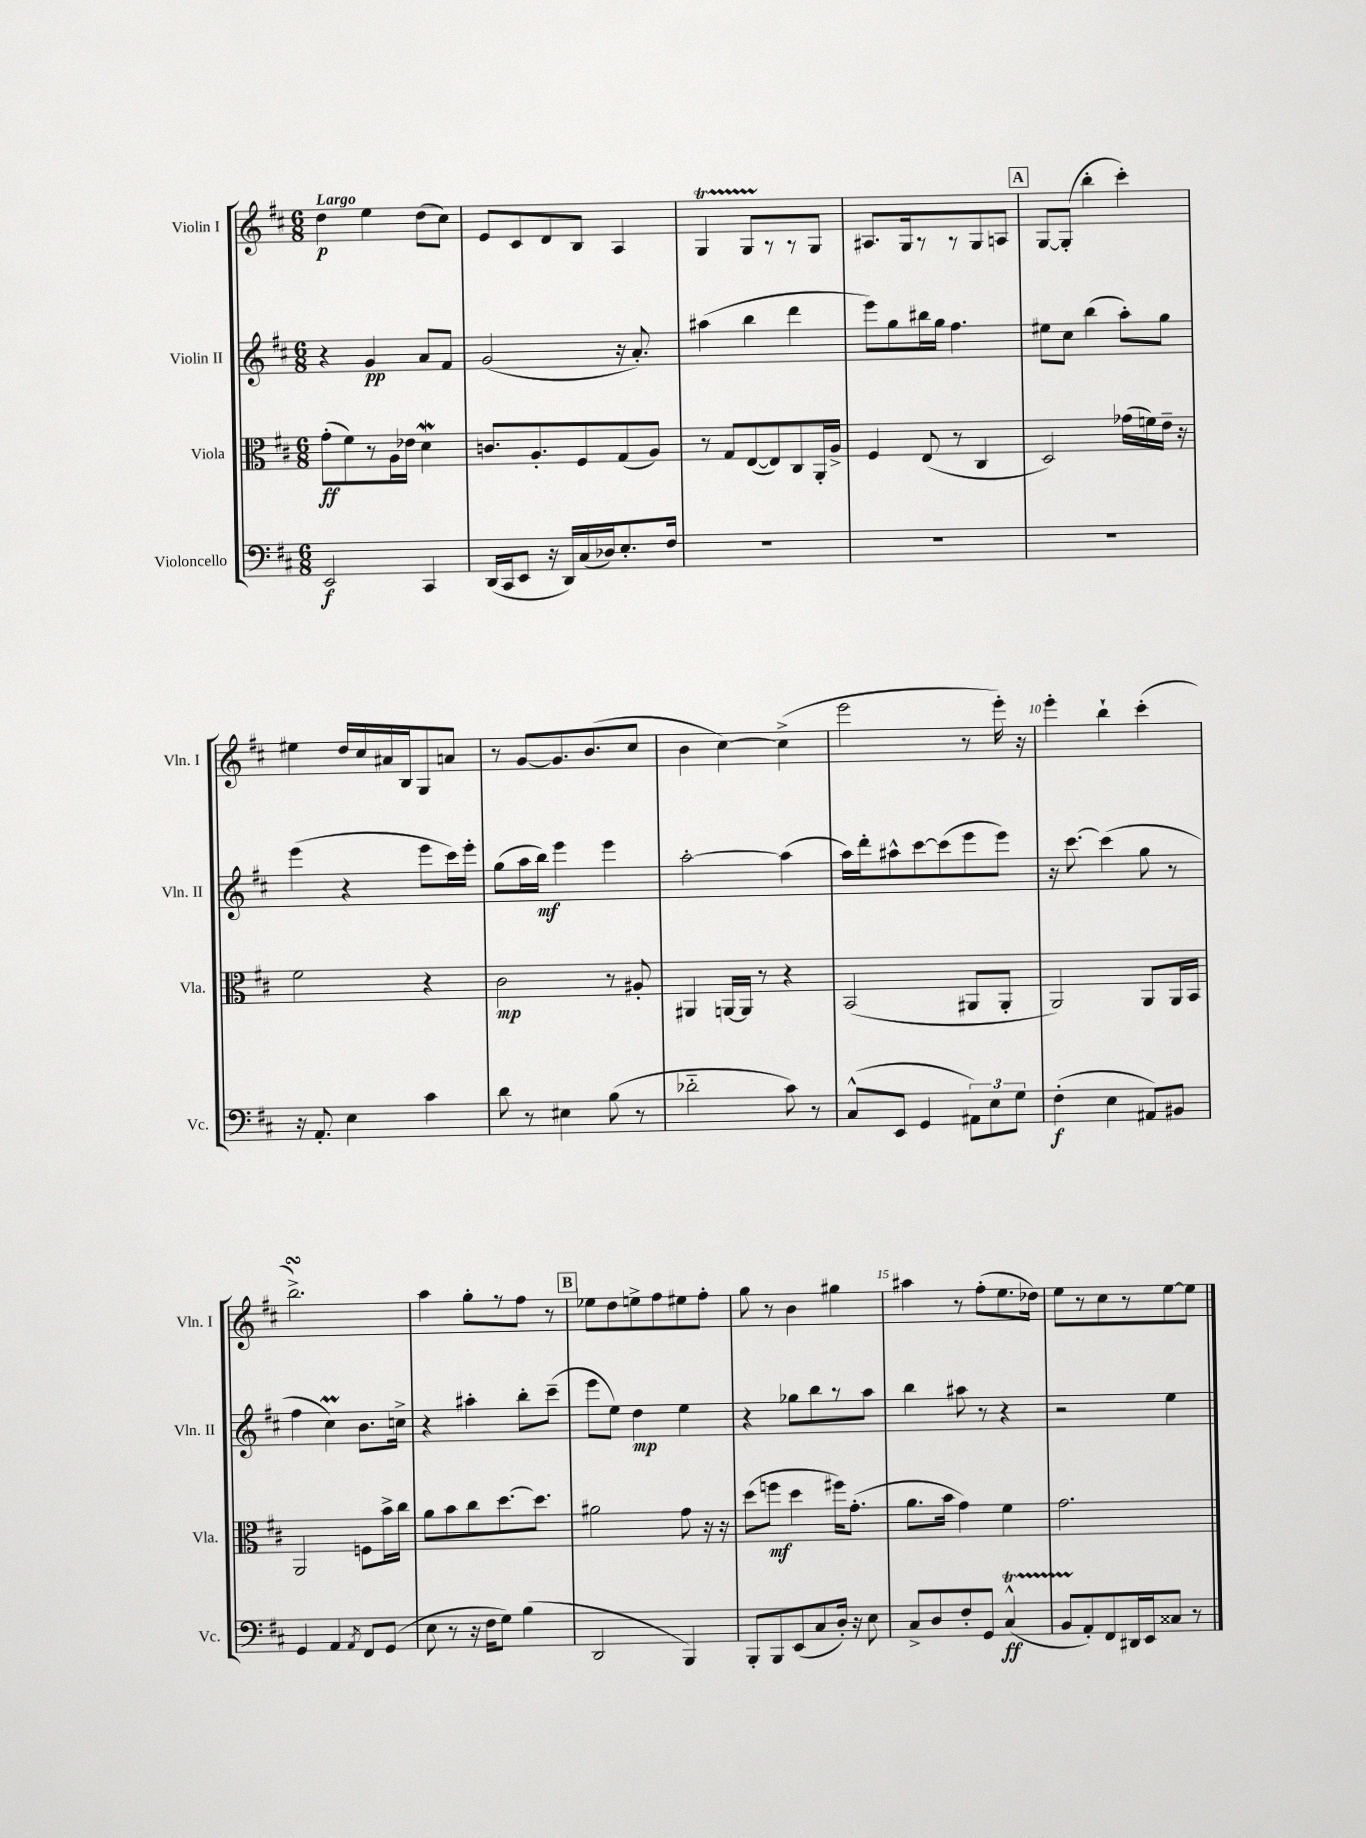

**kern	**dynam	**kern	**dynam	**kern	**dynam	**kern	**dynam
*part4	*part4	*part3	*part3	*part2	*part2	*part1	*part1
*staff4	*staff4	*staff3	*staff3	*staff2	*staff2	*staff1	*staff1
*I"Violoncello	*	*I"Viola	*	*I"Violin II	*	*I"Violin I	*
*I'Vc.	*	*I'Vla.	*	*I'Vln. II	*	*I'Vln. I	*
*clefF4	*	*clefC3	*	*clefG2	*	*clefG2	*
*k[f#c#]	*	*k[f#c#]	*	*k[f#c#]	*	*k[f#c#]	*
*M6/8	*	*M6/8	*	*M6/8	*	*M6/8	*
=1	=1	=1	=1	=1	=1	=1	=1
!	!	!	!	!	!	!LO:TX:a:B:t=Largo	!
2EE/	f	(8g'\L	ff	4r	.	4dd\	p
.	.	8f#\)	.	.	.	.	.
.	.	8r	.	4g/	pp	4ee\	.
.	.	16A\L	.	.	.	.	.
.	.	16e-X\JJ	.	.	.	.	.
4CC#/	.	4dw\	.	8a/L	.	(8dd\L	.
.	.	.	.	8f#/J	.	8cc#\J)	.
=2	=2	=2	=2	=2	=2	=2	=2
(16DD/LL	.	8.cn/L	.	(2g/	.	8e/L	.
16CC#/J	.	.	.	.	.	.	.
8EE/J	.	.	.	.	.	8c#/	.
.	.	8.A'/	.	.	.	.	.
16r	.	.	.	.	.	8d/	.
16DD/LL)	.	.	.	.	.	.	.
(16C#/	.	8F#/	.	.	.	8B/J	.
16D-X/J)	.	.	.	.	.	.	.
8.E'/	.	(8G/	.	16r	.	4A/	.
.	.	.	.	8.a'/)	.	.	.
.	.	8A/J)	.	.	.	.	.
16F#/Jk	.	.	.	.	.	.	.
=3	=3	=3	=3	=3	=3	=3	=3
2.r	.	8r	.	(4aa#X\	.	4GT/	.
.	.	8G/L	.	.	.	.	.
.	.	([8E/	.	4bb\	.	8GTTT/L	.
.	.	8E/])	.	.	.	8r	.
.	.	8C#/	.	4ddd\	.	8r	.
.	.	16AA'/L	.	.	.	8G/J	.
.	.	16A^/JJ	.	.	.	.	.
=4	=4	=4	=4	=4	=4	=4	=4
2.r	.	4F#/	.	8eee\L)	.	8.A#X/L	.
.	.	.	.	8gg\	.	.	.
.	.	.	.	.	.	16G/k	.
.	.	(8E/	.	16bb#X\L	.	8r	.
.	.	.	.	16gg\JJ	.	.	.
.	.	8r	.	4.ff#\	.	8r	.
.	.	4C#/	.	.	.	8G/	.
.	.	.	.	.	.	8An/J	.
!!LO:REH:place=s1:t=A
=5	=5	=5	=5	=5	=5	=5	=5
2.r	.	2D/)	.	8ee#X\L	.	[8G/L	.
.	.	.	.	8cc#\J	.	(8G'/J]	.
.	.	.	.	(4bb\	.	4bb'\	.
.	.	(16g-X\LL	.	8aa'\L)	.	4ccc#'\)	.
.	.	16fn\)	.	.	.	.	.
.	.	16e~\JJ	.	8gg\J	.	.	.
.	.	16r	.	.	.	.	.
!!LO:LB:g=z
=6	=6	=6	=6	=6	=6	=6	=6
16r	.	2f#\	.	(4eee\	.	4ee#X\	.
8.AA'/	.	.	.	.	.	.	.
4E\	.	.	.	4r	.	16dd/LL	.
.	.	.	.	.	.	16cc#/	.
.	.	.	.	.	.	16a#X/	.
.	.	.	.	.	.	16B/J	.
4c#\	.	4r	.	8eee\L	.	8G/	.
.	.	.	.	16ccc#\L)	.	8an/J	.
.	.	.	.	16eee'\JJ	.	.	.
=7	=7	=7	=7	=7	=7	=7	=7
8d\	.	2c#\	mp	(8gg\L	.	8r	.
8r	.	.	.	16aa\L	.	[8g/L	.
.	.	.	.	16bb\JJ)	mf	.	.
4E#X\	.	.	.	4eee\	.	8.g/]	.
.	.	.	.	.	.	(8.b/	.
(8B\	.	8r	.	4eee\	.	.	.
8r	.	8A#X'/	.	.	.	8cc#/J	.
=8	=8	=8	=8	=8	=8	=8	=8
2d-X\	.	4AA#X/	.	[2aa'\	.	4b\	.
.	.	[16AAn/LL	.	.	.	[4cc#\)	.
.	.	16AA/JJ]	.	.	.	.	.
.	.	8r	.	.	.	.	.
8c#\)	.	4r	.	(4aa\]	.	(4cc#^\]	.
8r	.	.	.	.	.	.	.
=9	=9	=9	=9	=9	=9	=9	=9
(8C#^^/L	.	(2BB/	.	16aa\LL)	.	2eee\	.
.	.	.	.	16ddd'\J	.	.	.
8EE/J	.	.	.	8aa#X^^\	.	.	.
4GG/	.	.	.	[8ccc#\	.	.	.
.	.	.	.	(8ccc#\]	.	.	.
12AA#X\L)	.	8AA#X/L	.	8eee\	.	8r	.
12E\	.	.	.	.	.	.	.
.	.	8AA#'/J	.	8eee\J)	.	16eee'\)	.
12G\J	.	.	.	.	.	.	.
.	.	.	.	.	.	16r	.
=10	=10	=10	=10	=10	=10	=10	=10
(4F#'\	f	2AA/)	.	16r	.	4eee'\	.
.	.	.	.	[8.ccc#\	.	.	.
4E\	.	.	.	(4ccc#\]	.	4bb`\	.
8AA#X/L)	.	8AA/L	.	8gg\	.	(4ccc#'\	.
8BB#X/J	.	16AA/L	.	8r	.	.	.
.	.	16BB/JJ	.	.	.	.	.
!!LO:LB:g=z
=11	=11	=11	=11	=11	=11	=11	=11
4GG/	.	2AA/	.	4ff#\	.	2.bbsSSS^\)	.
4AA/	.	.	.	4cc#m\)	.	.	.
8qAA/	.	.	.	.	.	.	.
8FF#/L	.	8Fn\L	.	8.b\L	.	.	.
(8GG/J	.	16b^\L	.	.	.	.	.
.	.	16cc#\JJ	.	16ccn^\Jk	.	.	.
=12	=12	=12	=12	=12	=12	=12	=12
8E\	.	8a\L	.	4r	.	4aa\	.
8r	.	8b\	.	.	.	.	.
16r	.	8cc#\	.	4aa#X'\	.	8gg'\L	.
16F#\KL	.	.	.	.	.	.	.
8G\J)	.	[8.dd\	.	.	.	8r	.
(4B\	.	.	.	8bb'\L	.	8ff#\J	.
.	.	8.dd\J]	.	.	.	.	.
.	.	.	.	(8ccc#~\J	.	8r	.
!!LO:REH:place=s1:t=B
=13	=13	=13	=13	=13	=13	=13	=13
2DD/	.	2a#X\	.	8eee\L	.	8ee-X\L	.
.	.	.	.	8ee\J)	.	8dd\	.
.	.	.	.	4dd\	mp	8een^\	.
.	.	.	.	.	.	8ff#\	.
4BBB/)	.	8g\	.	4ee\	.	8ee#X\	.
.	.	16r	.	.	.	8ff#'\J	.
.	.	16r	.	.	.	.	.
=14	=14	=14	=14	=14	=14	=14	=14
8BBB'/L	.	(8dd\L	.	4r	.	8gg\	.
8BBB/	.	8ffn\J	mf	.	.	8r	.
(8EE/	.	4dd\	.	8gg-X\L	.	4b\	.
8C#/	.	.	.	8bb\	.	.	.
16D'/Jk)	.	16ff#X\KL)	.	8r	.	4gg#X\	.
16r	.	(8.g'\J	.	.	.	.	.
8E\	.	.	.	8aa\J	.	.	.
=15	=15	=15	=15	=15	=15	=15	=15
8C#^/L	.	8.a\L	.	4bb\	.	4aa#X\	.
8D/	.	.	.	.	.	.	.
.	.	16b\Jk	.	.	.	.	.
8F#'/	.	4g\)	.	8aa#X\	.	8r	.
8GG/J	.	.	.	8r	.	(8ff#'\L	.
(4C#t^^/	ff	4f#\	.	4r	.	8.ee\	.
.	.	.	.	.	.	16dd-X\Jk)	.
=16	=16	=16	=16	=16	=16	=16	=16
8BBTTT/L	.	2.g\	.	2r	.	8ee\L	.
8AA'/)	.	.	.	.	.	8r	.
8FF#/	.	.	.	.	.	8cc#\	.
16DD#X/L	.	.	.	.	.	8r	.
16EE/J	.	.	.	.	.	.	.
8C##X/J	.	.	.	4ee\	.	[8ee\	.
8r	.	.	.	.	.	8ee\J]	.
==	==	==	==	==	==	==	==
*-	*-	*-	*-	*-	*-	*-	*-
